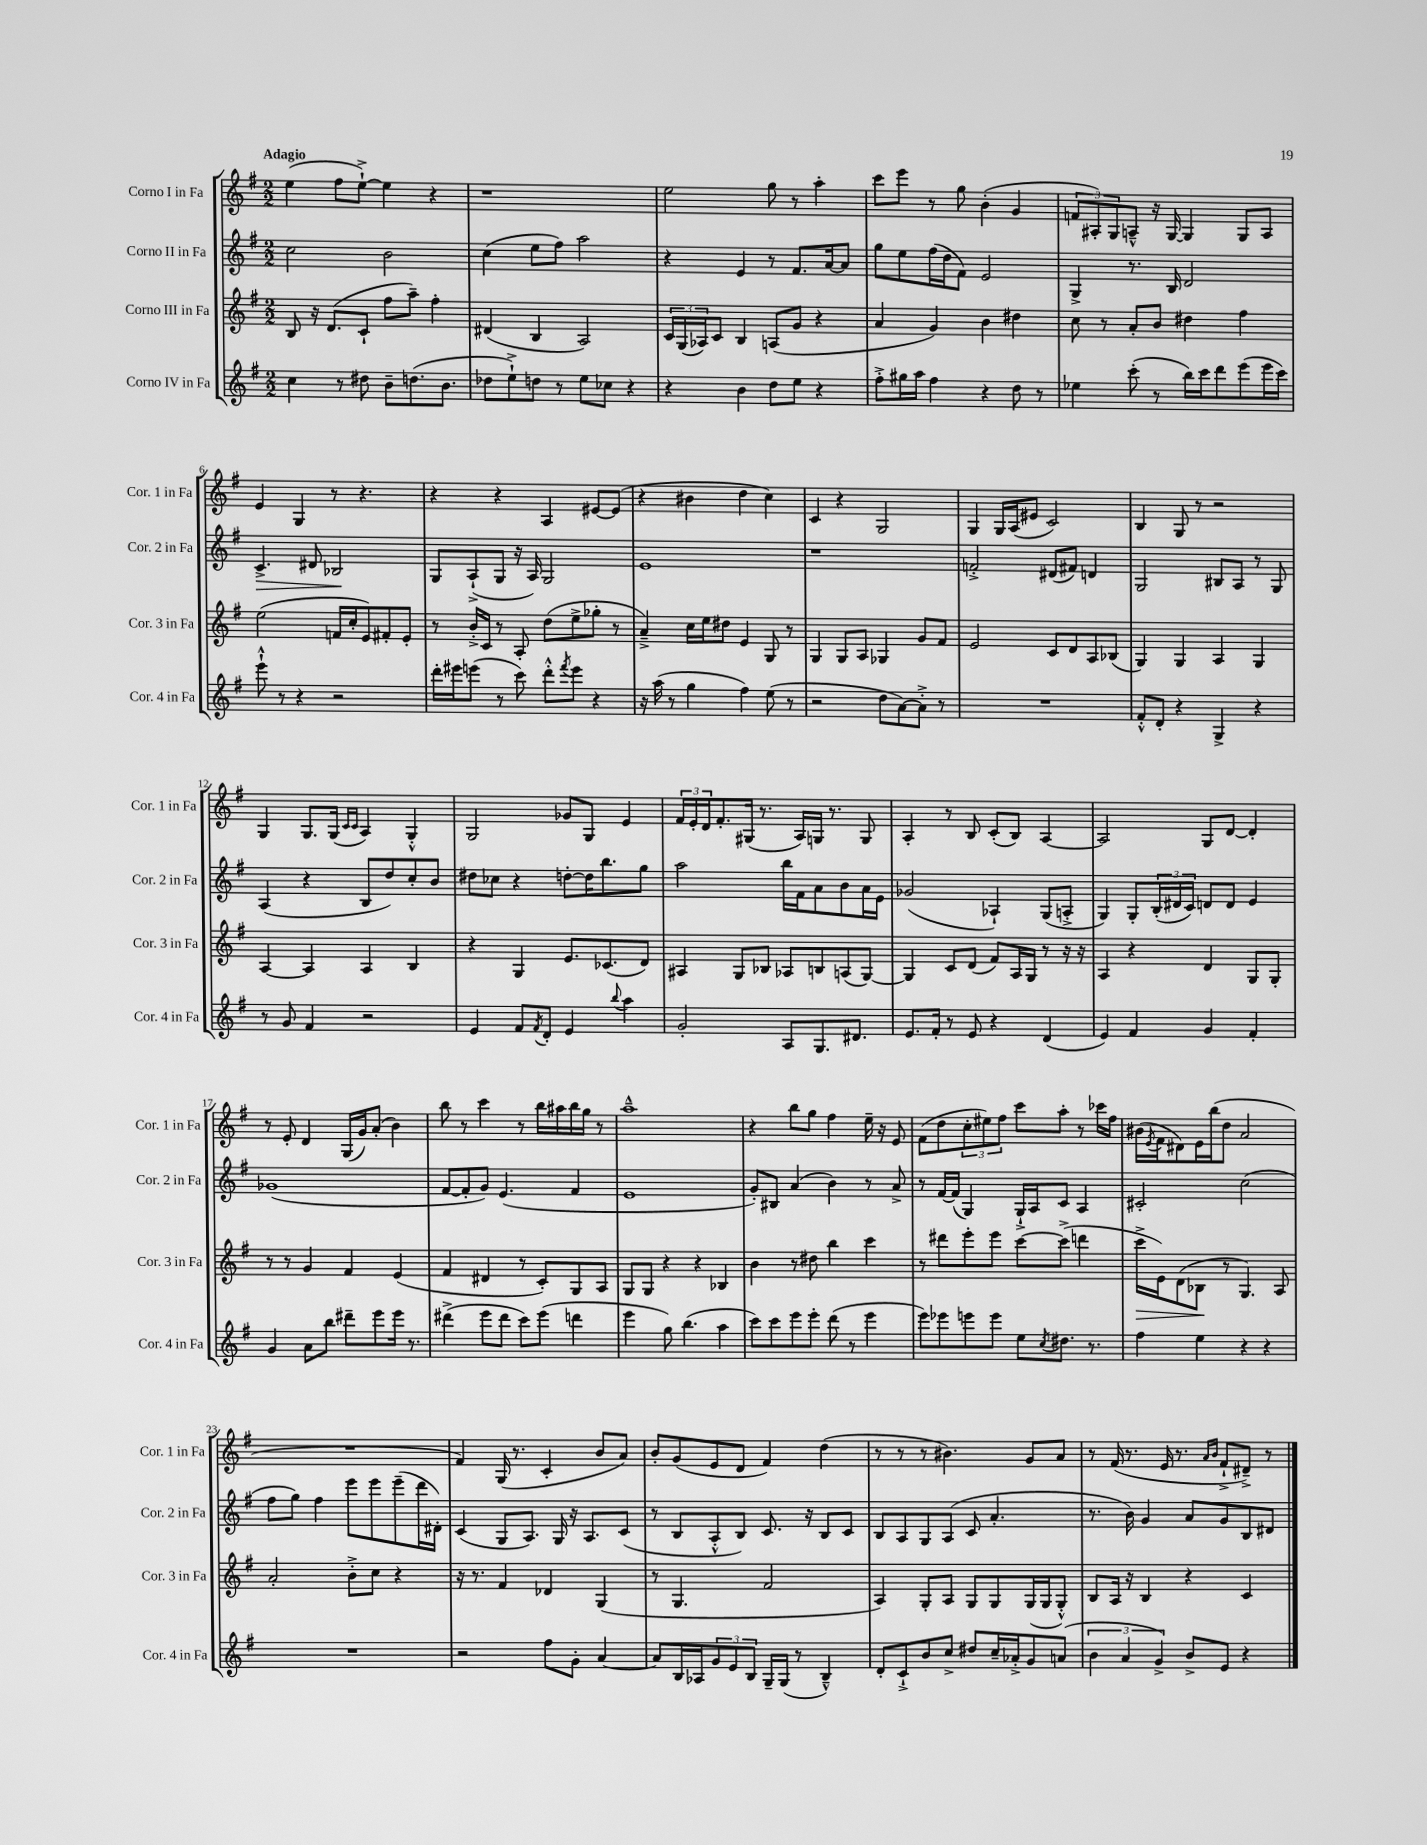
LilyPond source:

<<
\new StaffGroup <<
\new Staff = "s0" \with { instrumentName = "Corno I in Fa" shortInstrumentName = "Cor. 1 in Fa" } {
    \clef treble \key g \major \numericTimeSignature \time 2/2 \tempo "Adagio"
    e''4( fis''8 e''8~-!->) e''4 r4 |
    r1 |
    e''2 g''8 r8 a''4-. |
    c'''8 e'''8 r8 g''8 b'4-.( g'4 |
    \tuplet 3/2 { f'8 ais8-.) g8 } a8---^ r16 g16~ g4 g8 a8 |
    e'4 g4 r8 r4. |
    r4 r4 a4 eis'8~ eis'8( |
    r4 bis'4 d''4 c''4) |
    c'4 r4 g2 |
    g4 g16 a16( eis'8 c'2) |
    b4 g8 r8 r2 |
    g4 g8. g16( \grace { c'16 c'16 } a4) g4-.-^ |
    g2 ges'8 g8 e'4 |
    \tuplet 3/2 { fis'16 e'16-. d'16 } fis'8.-. gis16( r8. a16) g16 r8. g8 |
    a4-. r8 b8 c'8-.( b8) a4~ |
    a2 g8 d'8~ d'4-. |
    r8 e'8-. d'4 g16( g'16) a'8-.( b'4) |
    b''8 r8 c'''4 r8 b''16 ais''16 b''16 g''16 r8 |
    a''1---^ |
    r4 b''8 g''8 fis''4 e''16-- r16 e'8 |
    fis'8( d''8 \tuplet 3/2 { c''8-. eis''8) fis''8 } c'''8 a''8-. r8 ces'''16 fis''16 |
    bis'16( \acciaccatura { e'8 } fis'16 dis'8) e'16 b''16( d''8 a'2 |
    R1 |
    fis'4) g16( r8. c'4-. b'8 a'8) |
    b'8-. g'8( e'8 d'8 fis'4) d''4( |
    r8 r8 r8 bis'4.) g'8 a'8 |
    r8 fis'16( r8. e'16 r8. \grace { a'16 b'16 } fis'8-!-> dis'8--->) r8 \bar "|." |
}
\new Staff = "s1" \with { instrumentName = "Corno II in Fa" shortInstrumentName = "Cor. 2 in Fa" } {
    \clef treble \key g \major \numericTimeSignature \time 2/2
    c''2 b'2 |
    c''4( e''8 fis''8) a''2 |
    r4 e'4 r8 fis'8. a'16~ a'8 |
    g''8 e''8 fis''16( d''16 fis'8) e'2 |
    g4-> r8. b16 d'2 |
    c'4.->\> dis'8 bes2\! |
    g8 a8-!->( g8 r16 a16) g2 |
    e'1 |
    r1 |
    f'2-.-> dis'8( fis'8) d'4 |
    g2 bis8 a8 r8 g8 |
    a4( r4 b8 d''8) c''8-. b'8 |
    dis''8 ces''8 r4 d''8~-. d''16 b''8. g''8 |
    a''2 b''16 fis'16 a'8 b'8 a'16 e'16 |
    ges'2( aes4-!) g8( a8-.-> |
    g4) g8-. \tuplet 3/2 { b16-.( dis'16 c'16) } d'8 d'8 e'4 |
    ges'1( |
    fis'8~ fis'8-. g'8) e'4.( fis'4 |
    e'1 |
    g'8-.) bis8 a'4( b'4) r8 a'8-> |
    r8 fis'16~ fis'16( g4) g16-!-> a16 c'8 a4 |
    cis'2-. c''2( |
    fis''8 g''8) fis''4 e'''8 e'''8 e'''8--( d'''16 dis'16-.) |
    c'4( g8 a8.) g16 r16 a8. c'8( |
    r8 b8 a8-.-^ b8) c'8. r16 b8 c'8 |
    b8 a8 g8 a8( c'8 a'4.-. |
    r8. b'16) g'4 a'8 g'8 b8 dis'8 \bar "|." |
}
\new Staff = "s2" \with { instrumentName = "Corno III in Fa" shortInstrumentName = "Cor. 3 in Fa" } {
    \clef treble \key g \major \numericTimeSignature \time 2/2
    b8 r16 d'8.( c'8-! fis''8 a''8--) fis''4-. |
    dis'4( b4 a2) |
    \tuplet 3/2 { c'16 g16( aes16) } c'8 b4 a8( g'8 r4 |
    a'4 g'4) b'4 dis''4 |
    c''8 r8 a'8-. b'8 dis''4 fis''4 |
    e''2( f'16 c''16-. e'8) fis'8-. e'8-. |
    r8 b'16-.-> c'16 r8 a8-. d''8( e''8-> ges''8-. r8 |
    a'4--->) c''16 e''16 dis''8 e'4 g8 r8 |
    g4 g8 a8 ges4 g'8 fis'8 |
    e'2 c'8 d'8 a8 bes8( |
    g4) g4 a4 g4 |
    a4~ a4 a4 b4 |
    r4 g4 e'8. ces'8.( d'8) |
    ais4 g8 bes8 aes8 b8 a8( g8~) |
    g4 c'8 d'8( fis'8) a16 g16 r8 r16 r16 |
    a4 r4 d'4 g8 g8-. |
    r8 r8 g'4 fis'4 e'4( |
    fis'4 dis'4 r8 c'8-.) g8 a8 |
    g8 g8 r4 r4 bes4 |
    b'4 r8 dis''8 b''4 c'''4 |
    r8 dis'''8 e'''8-. e'''8 c'''8~ c'''8->( d'''4 |
    c'''16->\> e'16) d'8( bes8\! r8 g4.) a8 |
    a'2-. b'8-.-> c''8 r4 |
    r16 r8. fis'4 des'4 g4( |
    r8 g4. fis'2 |
    a4) g8-. a8 g8 g8 g16( g16 g8-.-^) |
    b8 a16 r16 b4 r4 c'4 \bar "|." |
}
\new Staff = "s3" \with { instrumentName = "Corno IV in Fa" shortInstrumentName = "Cor. 4 in Fa" } {
    \clef treble \key g \major \numericTimeSignature \time 2/2
    c''4 r8 dis''8 b'8-- d''8.( b'8. |
    des''8 e''8-!->) d''8 r8 e''8 ces''8 r4 |
    r4 b'4 d''8 e''8 r4 |
    fis''8-.-> gis''16 a''16 fis''4 r4 d''8 r8 |
    ees''4 c'''8-.( r8 b''16) c'''16 d'''8 e'''8( e'''16 c'''16) |
    e'''8-!-^ r8 r4 r2 |
    d'''16-. eis'''16 e'''8( r8 c'''8) d'''8-.-^ \acciaccatura { fis'''8 } e'''8 r4 |
    r16 a''16( r8 g''4 fis''4) e''8( r8 |
    r2 d''8 a'8~) a'8-.-> r8 |
    R1 |
    fis'8-.-^ d'8-. r4 g4-> r4 |
    r8 g'8 fis'4 r2 |
    e'4 fis'8 \acciaccatura { fis'8 } d'8-. e'4 \appoggiatura { b''8 } a''4 |
    g'2-. a8 g8. dis'8. |
    e'8. fis'16-. r8 e'8 r4 d'4( |
    e'4) fis'4 g'4 fis'4-. |
    g'4 a'8 b''8 dis'''8-- e'''8 e'''16 r8. |
    dis'''4->( e'''8 dis'''8 c'''8) e'''8( d'''4 |
    e'''4 g''8) b''4.( a''4 |
    c'''8) c'''8 e'''8 e'''8-. d'''8( r8 e'''4 |
    e'''8) ees'''8 e'''8 e'''8 e''8 \acciaccatura { c''8 } dis''8. r8. |
    fis''4 e''4 r4 r4 |
    R1 |
    r2 fis''8 g'8-. a'4~ |
    a'8 b16 aes16 \tuplet 3/2 { g'8 e'8 b8 } g16-- g16( r8 b4---^) |
    d'8-. c'8-!-> b'8 c''8-> dis''8 c''16-- aes'16-.-> g'8 a'8( |
    \tuplet 3/2 { b'4 a'4 g'4->) } b'8-> e'8 r4 \bar "|." |
}
>>
>>
